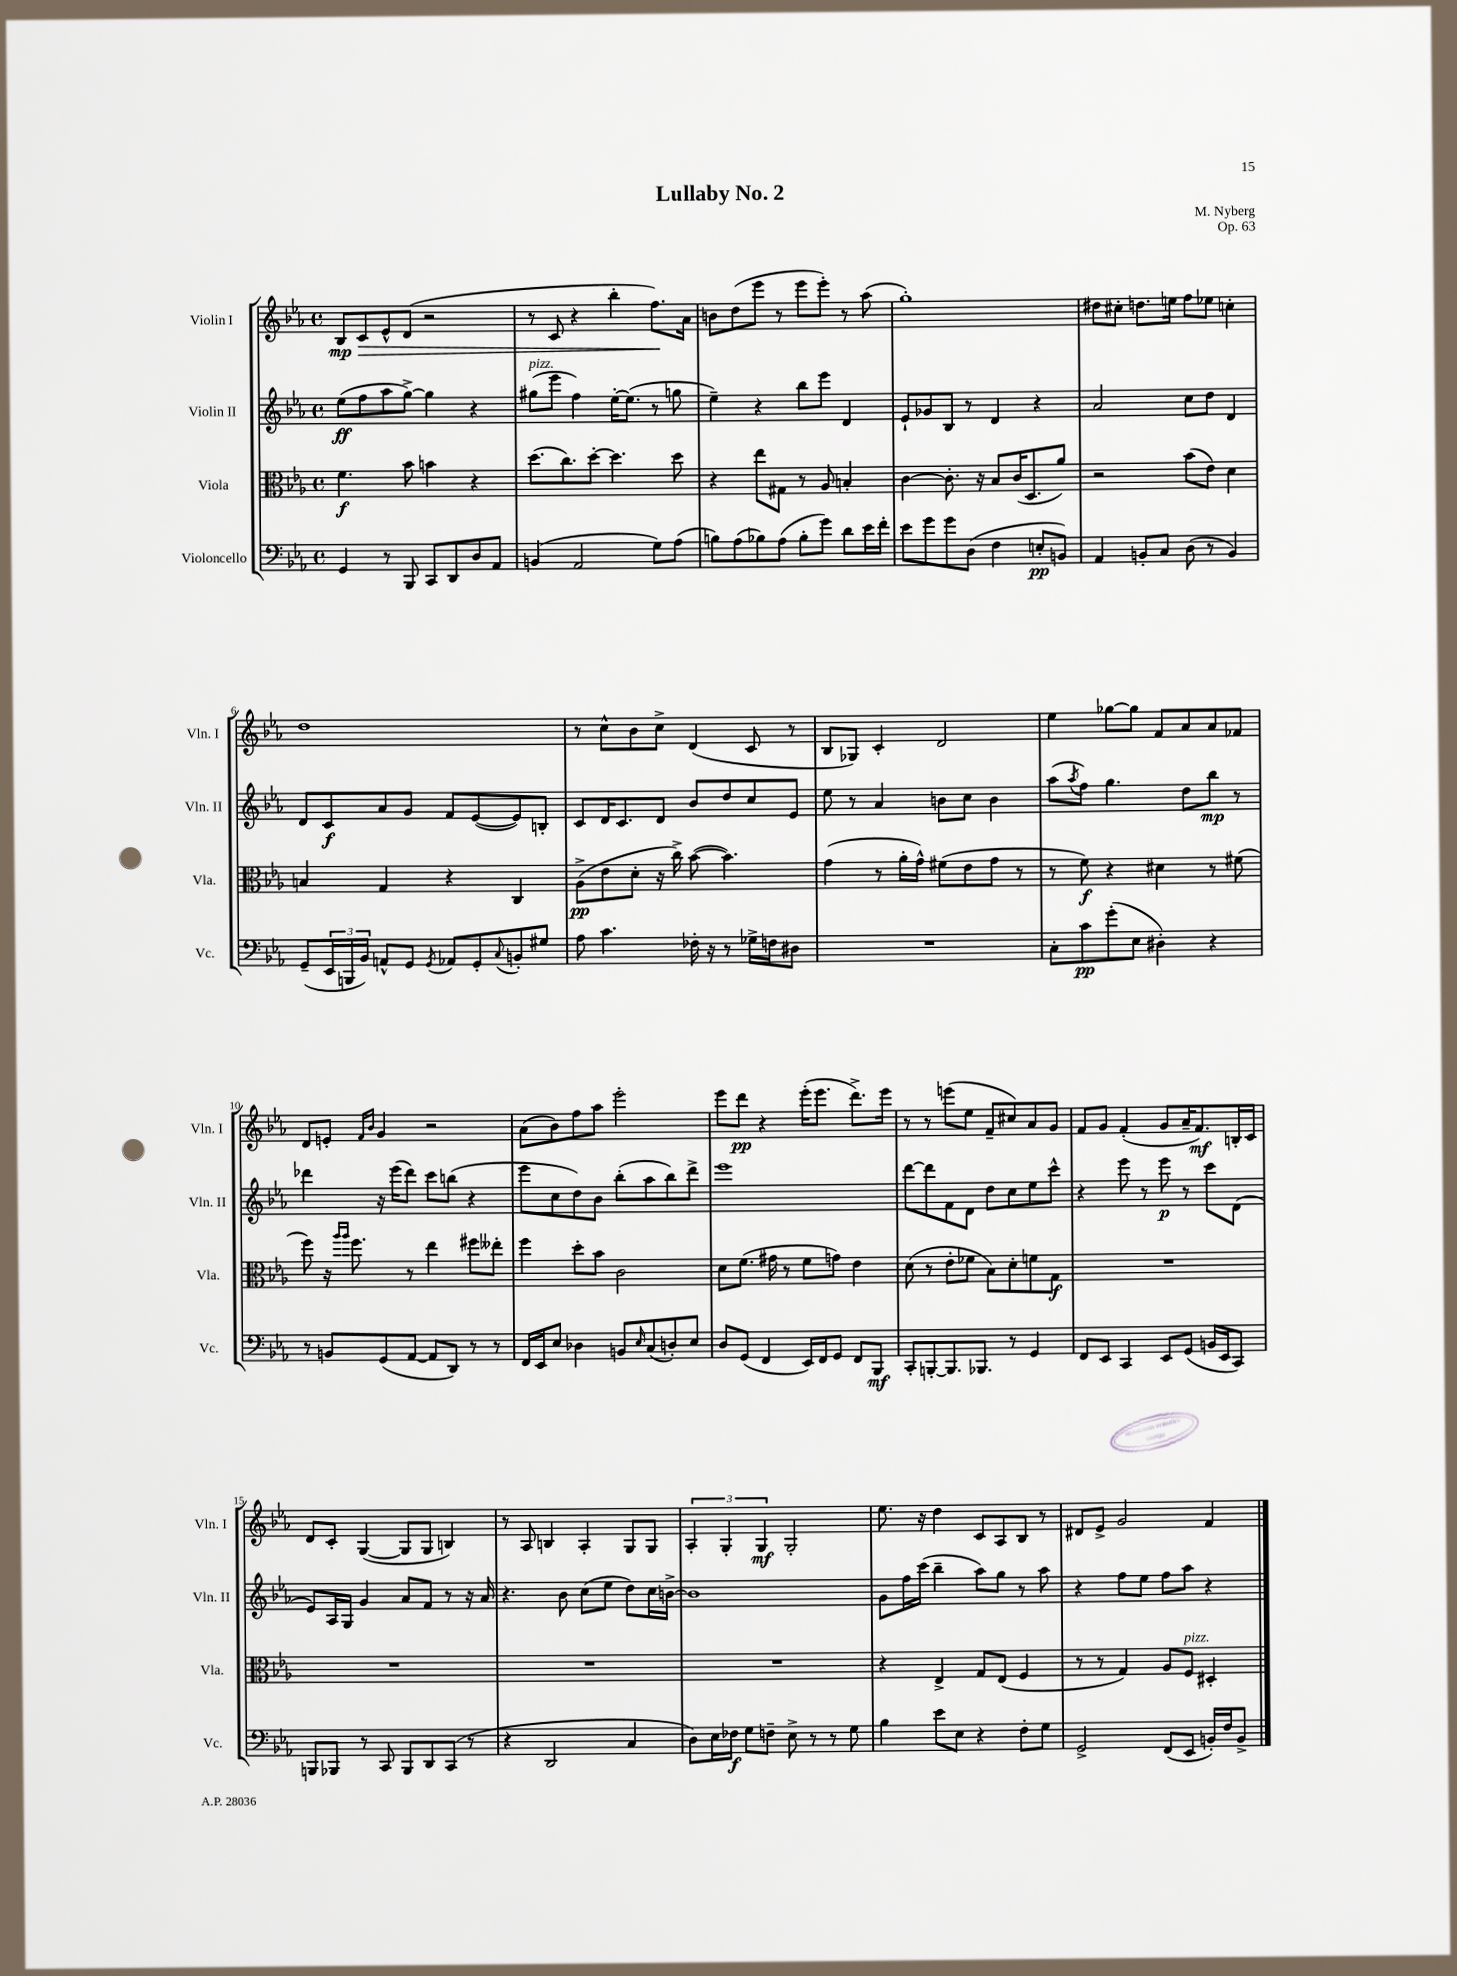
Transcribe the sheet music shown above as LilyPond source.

\header { title = "Lullaby No. 2" composer = "M. Nyberg" opus = "Op. 63" }
<<
\new StaffGroup <<
\new Staff = "s0" \with { instrumentName = "Violin I" shortInstrumentName = "Vln. I" } {
    \clef treble \key ees \major \defaultTimeSignature \time 4/4
    bes8\mp c'8\> ees'8-^ d'8( r2 |
    r8 c'8 r4 bes''4-. f''8.\!) aes'16 |
    b'8 d''8( ees'''8 r8 ees'''8 ees'''8-.) r8 aes''8( |
    g''1-.) |
    dis''8 cis''8-. d''8. e''16 f''8 ees''8 c''4-. |
    d''1 |
    r8 c''8-^ bes'8 c''8-> d'4( c'8 r8 |
    bes8 ges8) c'4-. d'2 |
    ees''4 ges''8~ ges''8 f'8 aes'8 aes'8 fes'8 |
    d'8 e'8-. \grace { f'16 bes'16 } g'4 r2 |
    aes'8( bes'8) f''8 aes''8 ees'''2-. |
    ees'''8 d'''8\pp r4 ees'''16-.( ees'''8. d'''8.->) ees'''16 |
    r8 r8 e'''8( ees''8 f'8-- cis''8) aes'8 g'8 |
    f'8 g'8 f'4-.( g'8 aes'16-- f'8.\mf) b16-. c'16 |
    d'8 c'8-. g4~( g8 g8 b4) |
    r8 aes8 b4 aes4-. g8 g8 |
    \tuplet 3/2 { aes4-. g4-. g4\mf } g2-. |
    ees''8. r16 d''4 c'8 aes8 bes8 r8 |
    dis'8 ees'8-> g'2 f'4 \bar "|." |
}
\new Staff = "s1" \with { instrumentName = "Violin II" shortInstrumentName = "Vln. II" } {
    \clef treble \key ees \major \defaultTimeSignature \time 4/4
    ees''8\ff( f''8 aes''8 g''8~->) g''4 r4 |
    gis''8^\markup { \italic "pizz." }( ees'''8 f''4) ees''16~-. ees''8.( r8 g''8 |
    ees''4--) r4 bes''8 ees'''8 d'4 |
    ees'8-! ges'8 bes8 r8 d'4 r4 |
    aes'2 c''8 d''8 d'4 |
    d'8 c'8\f aes'8 g'8 f'8 ees'8~( ees'8) b8-. |
    c'8 d'16 c'8. d'8 bes'8 d''8 c''8 ees'8 |
    ees''8 r8 aes'4 b'8 c''8 b'4 |
    aes''8( \acciaccatura { aes''8 } f''8) g''4. d''8 bes''8\mp r8 |
    des'''4 r16 ees'''16( des'''8) c'''8 b''8( r4 |
    ees'''8 c''8 d''8) bes'8 bes''8-.( aes''8 bes''8) d'''8-> |
    ees'''1 |
    d'''8~ d'''8 f'8 d'8 d''8 c''8 ees''8 c'''8-^ |
    r4 ees'''8 r8 ees'''8\p r8 c'''8 d'8( |
    ees'8) aes16 g16 g'4 aes'8 f'8 r8 r16 aes'16 |
    r4. bes'8 c''8( ees''8 d''8) c''16 b'16~-> |
    b'1 |
    g'8 f''16 c'''16( bes''4-- aes''8) g''8 r8 aes''8 |
    r4 f''8 ees''8 f''8 aes''8 r4 \bar "|." |
}
\new Staff = "s2" \with { instrumentName = "Viola" shortInstrumentName = "Vla." } {
    \clef alto \key ees \major \defaultTimeSignature \time 4/4
    f'4.\f bes'8 b'4 r4 |
    d''8.( c''8.) d''8~-. d''4. d''8 |
    r4 ees''8 gis8 r8 aes8 b4-. |
    c'4~ c'8.-. r16 bes8 c'16( d8. aes'8) |
    r2 bes'8( ees'8) d'4 |
    b4 g4 r4 c4 |
    aes8->\pp( ees'8 d'8-. r16 c''16->) bes'8~( bes'4.) |
    g'4( r8 aes'16-. g'16-^) fis'8( ees'8 g'8 r8 |
    r8 f'8\f) r4 dis'4 r8 fis'8( |
    f''8) r16 \grace { aes''16 aes''16 } f''8. r8 ees''4 fis''8 eeses''8-. |
    f''4 d''8-. bes'8 c'2 |
    d'8 f'8.( gis'16 r8 f'8 g'8) ees'4 |
    d'8( r8 ees'8-. fes'8 bes8) d'8-. f'8 g8\f |
    R1 |
    R1 |
    R1 |
    R1 |
    r4 ees4-> g8 ees8( f4 |
    r8 r8 g4) aes8 f8^\markup { \italic "pizz." } dis4-. \bar "|." |
}
\new Staff = "s3" \with { instrumentName = "Violoncello" shortInstrumentName = "Vc." } {
    \clef bass \key ees \major \defaultTimeSignature \time 4/4
    g,4 r8 bes,,8 c,8 d,8 d8 aes,8 |
    b,4( aes,2 g8) aes8( |
    b8) aes8( bes8) aes8( bes8-. g'8) d'8 ees'16 f'16-. |
    ees'8 g'8 g'8 d8( f4 e8-.\pp b,8) |
    aes,4 b,8-. c8 d8( r8 b,4) |
    g,8--( \tuplet 3/2 { ees,16 b,,16 bes,16) } a,8-^ g,8 \acciaccatura { g,8 } aes,8 g,8-. \appoggiatura { c8 } b,8-. gis8 |
    aes8 c'4. fes16-. r16 r8 ges16-> f16 dis8 |
    R1 |
    c8-. c'8\pp g'8-.( ees8 dis4-.) r4 |
    r8 b,8 g,8( aes,8~ aes,8 d,8) r8 r8 |
    f,16 ees,16 ees8 des4 b,8 \grace { ees16 } c8( d8-.) ees8 |
    d8 g,8( f,4 ees,16) f,16 g,8 f,8 bes,,8\mf |
    c,8-. b,,8~-. b,,8. bes,,8. r8 g,4 |
    f,8 ees,8 c,4 ees,8 g,8( b,16 ees,16 c,8) |
    b,,8 bes,,8 r8 c,8 bes,,8 d,8 c,8( r8 |
    r4 d,2 c4 |
    d8) ees16 fes16\f g8 f8-- ees8-> r8 r8 g8 |
    bes4 ees'8 ees8 r4 f8-. g8 |
    g,2-> f,8( ees,8 b,16-.) f16 b,8-> \bar "|." |
}
>>
>>
